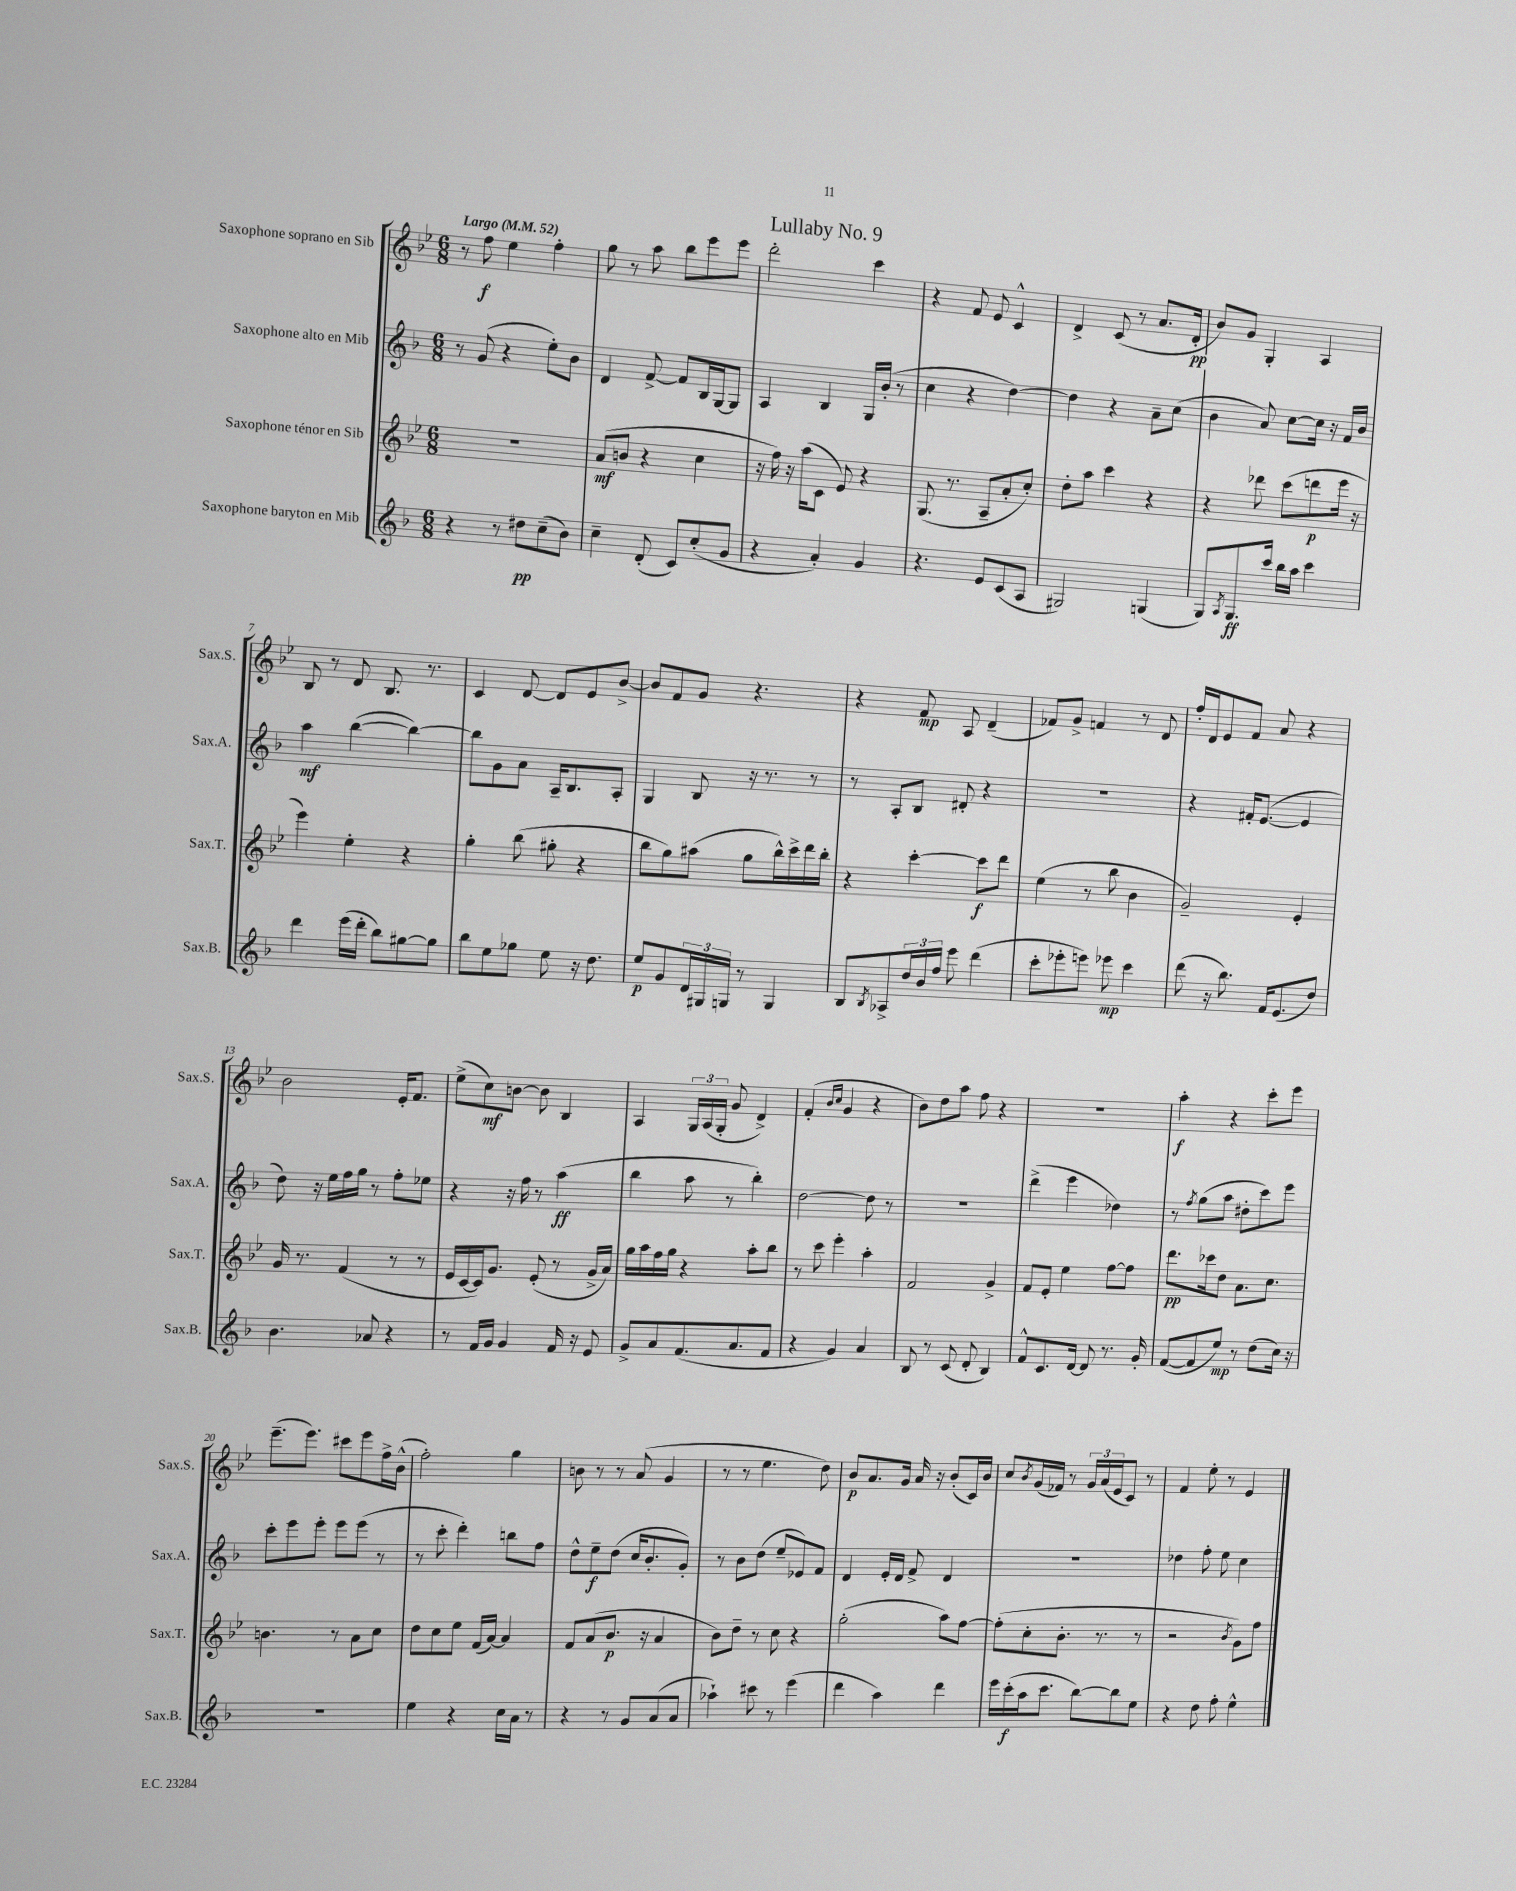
\header { title = "Lullaby No. 9" }
<<
\new StaffGroup <<
\new Staff = "s0" \with { instrumentName = "Saxophone soprano en Sib" shortInstrumentName = "Sax.S." } {
    \clef treble \key bes \major \numericTimeSignature \time 6/8 \tempo "Largo" 4 = 52
    r8 f''8\f ees''4 f''4-. |
    g''8 r8 a''8 bes''8 ees'''8 ees'''8 |
    d'''2-. c'''4 |
    r4 f'8 ees'8 c'4-^ |
    d'4-> c'8( r8 a'8. d'16-.\pp |
    bes'8) g'8 g4-. a4 |
    bes8 r8 d'8 bes8. r8. |
    c'4 d'8~ d'8 ees'8 bes'8~-> |
    bes'8 f'8 g'8 r4. |
    r4 f'8\mp a8 d'4--( |
    fes'8) g'8-> f'4 r8 d'8 |
    f''16-. d'16 ees'8 f'8 a'8 r4 |
    bes'2 ees'16-. f'8. |
    ees''8->( c''8\mf) b'8~ b'8 bes4 |
    a4 \tuplet 3/2 { g16 a16( g16-. } g'8 d'4->) |
    f'4-.( \grace { bes'16 c''16 } g'4 r4 |
    bes'8) d''8 a''8 f''8 r4 |
    R2. |
    a''4-.\f r4 c'''8-. ees'''8 |
    ees'''8.--( ees'''8.) cis'''8 ees'''8 f''16-> bes'16-^( |
    f''2-.) g''4 |
    b'8 r8 r8 a'8( g'4 |
    r8 r8 ees''4. d''8) |
    bes'8\p a'8. g'16 a'16 r16 bes'8-.( c'16) bes'16 |
    c''8 \acciaccatura { bes'8 } g'16( fes'16) r8 \tuplet 3/2 { g'16 a'16( ees'16 } c'8) r8 |
    f'4 ees''8-. r8 ees'4 \bar "|." |
}
\new Staff = "s1" \with { instrumentName = "Saxophone alto en Mib" shortInstrumentName = "Sax.A." } {
    \clef treble \key f \major \numericTimeSignature \time 6/8
    r8 g'8( r4 e''8-.) bes'8 |
    d'4 f'8~-> f'8 bes16 g16~ g8 |
    a4 bes4 g16 bes'16-.( r8 |
    c''4 r4 d''4~) |
    d''4 r4 a'8-- c''8( |
    bes'4 a'8) c''8~ c''16 r16 f'16 bes'16 |
    a''4\mf bes''4~( bes''4~) |
    bes''8 g'8 a'8 a16-- bes8. a8-. |
    g4 bes8 r16 r8. r8 |
    r8 a8-. bes8 dis'8-. r4 |
    R2. |
    r4 fis'16-. e'8.~( e'4 |
    d''8) r16 e''16 f''16 g''16 r8 f''8-. ees''8 |
    r4 r16 f''16 r8 a''4\ff( |
    bes''4 a''8 r8 bes''4-.) |
    d''2~ d''8 r8 |
    R2. |
    d'''4->( e'''4 des''4) |
    r8 \acciaccatura { f''8 } g''8( a''8 dis''8-. c'''8) e'''8 |
    c'''8-. e'''8 e'''8-. e'''8 e'''8( r8 |
    r8 c'''8-. d'''4-.) b''8 f''8 |
    d''8-^ e''8--\f d''8( c''16 bes'8.-. g'8-.) |
    r8 bes'8 d''8( e''8-- ees'8) f'8 |
    d'4 e'16-. d'16 f'8-> d'4 |
    R2. |
    des''4 f''8-. e''8 c''4 \bar "|." |
}
\new Staff = "s2" \with { instrumentName = "Saxophone ténor en Sib" shortInstrumentName = "Sax.T." } {
    \clef treble \key bes \major \numericTimeSignature \time 6/8
    R2. |
    a'8\mf( b'8 r4 c''4 |
    r16 f''16) r16 a''16( c'8 ees'8) r4 |
    g8.( r8. a8-- a'8-. c''8-.) |
    d''8-. a''8 c'''4 r4 |
    r4 des'''8 c'''8( d'''8\p ees'''16 r16 |
    ees'''4) ees''4-. r4 |
    g''4-. bes''8( gis''8-. r4 |
    bes''8 g''8) ais''8( g''8 bes''16-^) c'''16-> d'''16 bes''16-. |
    r4 c'''4~-. c'''8\f d'''8 |
    ees''4( r8 bes''8 bes'4 |
    g'2--) ees'4-. |
    g'16 r8. f'4( r8 r8 |
    ees'16 c'16~ c'16) g'8. ees'8-.( r8 g'16-> a'16) |
    g''16 a''16 f''16 g''16 r4 a''8-. bes''8 |
    r8 c'''8 ees'''4-. a''4-. |
    f'2 g'4-> |
    f'8 ees'8-. ees''4 f''8~ f''8 |
    d'''8.\pp ces'''16 d''8 a'8. c''8. |
    b'4. r8 a'8 c''8 |
    d''8 c''8 ees''8 f'16( a'16~) a'4 |
    f'8 a'8( bes'8.\p r16 a'4 |
    bes'8) d''8-- r8 c''8 r4 |
    g''2-.( a''8) f''8~ |
    f''8-.( c''8-. bes'8.-. r8. r8 |
    r2 \acciaccatura { bes'8 } g'8) f''8 \bar "|." |
}
\new Staff = "s3" \with { instrumentName = "Saxophone baryton en Mib" shortInstrumentName = "Sax.B." } {
    \clef treble \key f \major \numericTimeSignature \time 6/8
    r4 r8 dis''8\pp c''8--( bes'8) |
    c''4-- d'8-.( c'8) c''8-.( g'8 |
    r4 a'4-.) g'4 |
    r4. e'8 c'8( a8 |
    gis2) g4( |
    g8) \acciaccatura { a8 } g8.\ff c'''16 bes''16 a''16 c'''4 |
    d'''4 e'''16( d'''16-. bes''8) gis''8~ gis''8 |
    bes''8 e''8 ges''8 e''8 r16 d''8. |
    e''8\p g'8 \tuplet 3/2 { d'16 gis16 g16 } r8 g4 |
    bes8 \acciaccatura { bes8 } aes8-> \tuplet 3/2 { d''16 bes'16 f''16 } e'''8 d'''4( |
    c'''8-. ees'''8-. e'''8) ees'''8\mp c'''4 |
    d'''8( r16 bes''8.) f'16 e'8.( d''8) |
    bes'4. aes'8 r4 |
    r8 f'16 g'16 g'4 f'16 r16 e'8 |
    g'8-> a'8 f'8.( a'8. f'8 |
    r4 g'4) a'4 |
    bes8 r8 c'8( d'8-. bes4) |
    f'8-^ c'8. d'16~ d'8 r8. g'16-. |
    f'8~( f'8 e''8\mp) r8 d''8( c''16) r16 |
    R2. |
    e''4 r4 c''16 a'16 r8 |
    r4 r8 g'8 a'8( a'8 |
    aes''4-!) cis'''8 r8 e'''4( |
    d'''4 a''4) d'''4 |
    e'''16 c'''16-.\f( a''16 c'''8. bes''8~) bes''8 e''8 |
    r4 d''8 f''8-. e''4-^ \bar "|." |
}
>>
>>
